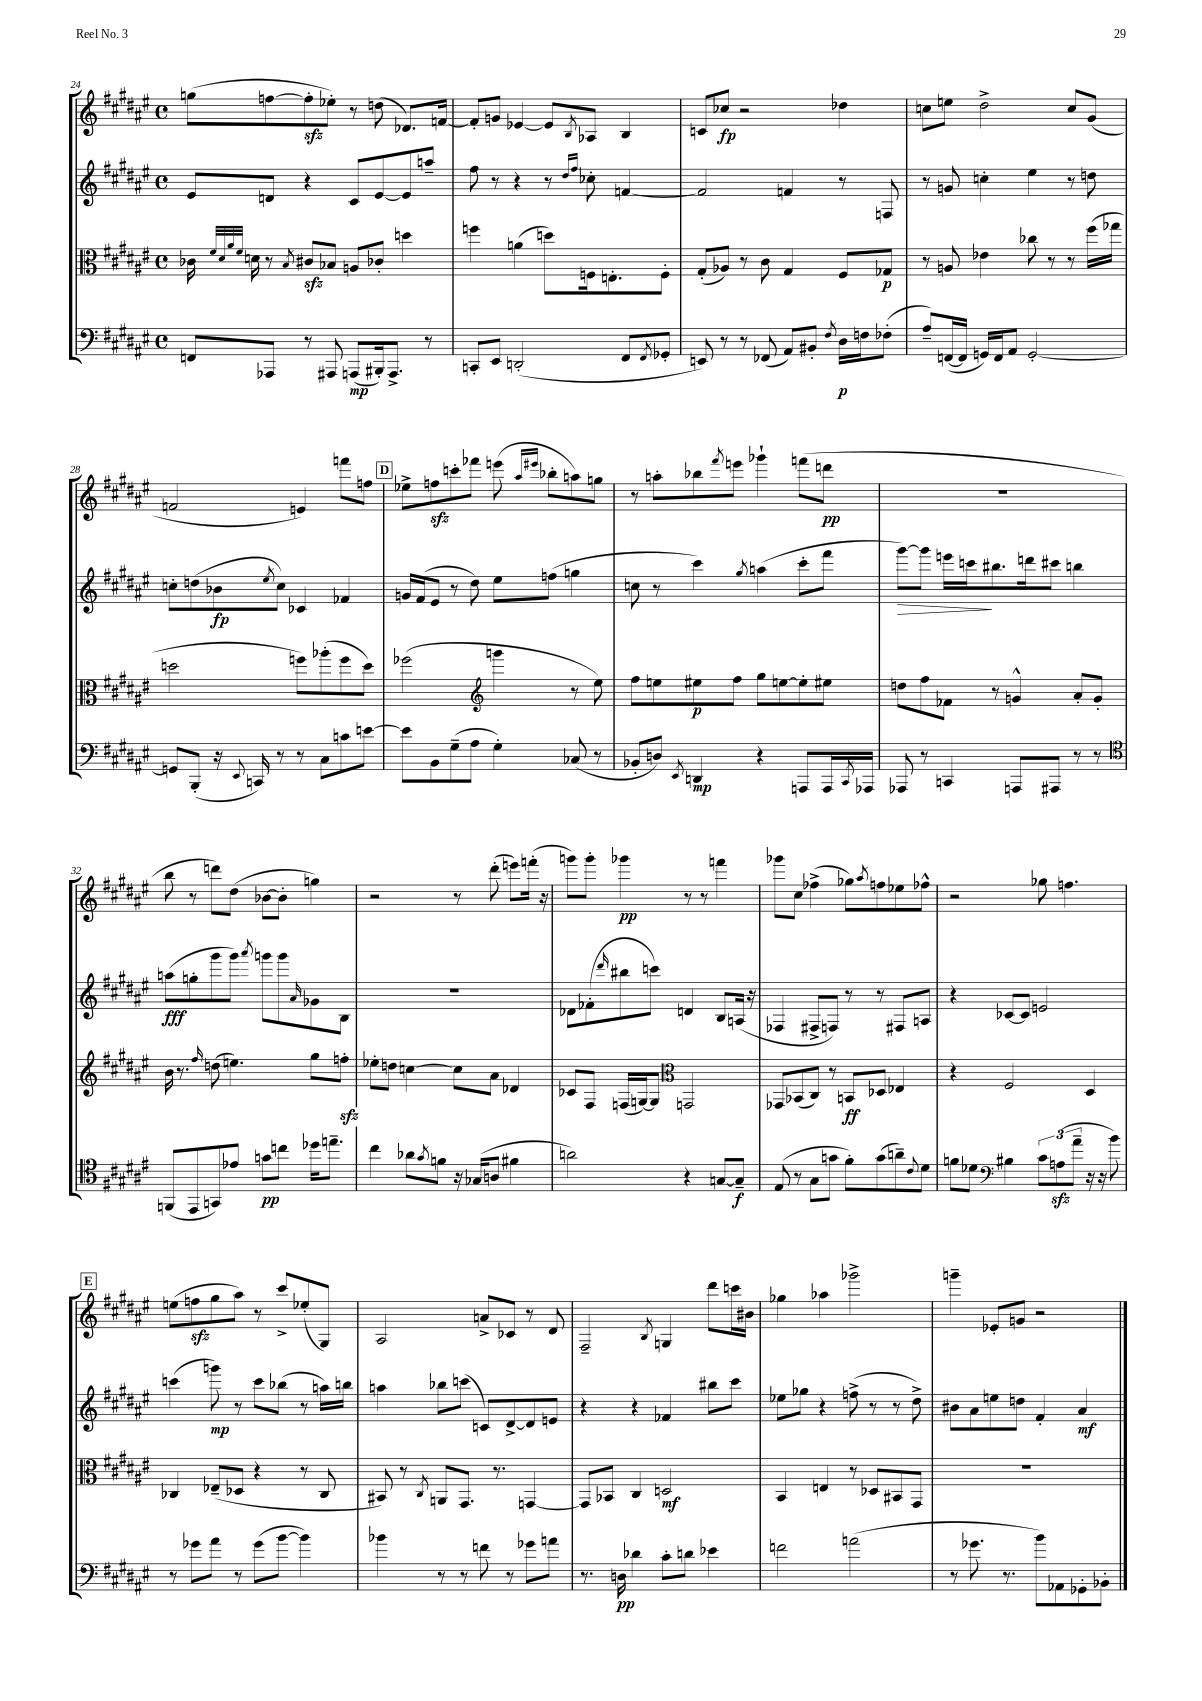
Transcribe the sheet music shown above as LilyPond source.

<<
\new StaffGroup <<
\new Staff = "s0" {
    \clef treble \key fis \major \defaultTimeSignature \time 4/4
    g''8( f''8~ f''8-.\sfz ees''8-.) r8 d''8( des'8.) f'16~ |
    f'8-. g'8 ees'4~ ees'8 \acciaccatura { b8 } aes8 b4 |
    c'8 ces''8\fp r2 des''4 |
    c''8 e''8 dis''2-> c''8 gis'8( |
    f'2 e'4) f'''8 f''8 |
    \mark \markup { \box "D" } ees''8-> f''8\sfz c'''8-. fes'''8 e'''8( \grace { ais''16 eis'''16 } bes''8-. a''8) g''8 |
    r8 a''8-. bes''8 \acciaccatura { fis'''8 } e'''8 ges'''4-! f'''8( d'''8\pp |
    R1 |
    b''8 r8 d'''8) dis''8( bes'8~ bes'8-. g''4) |
    r2 r8 dis'''8-.( e'''8) f'''16-.( r16 |
    g'''8) g'''8-. ges'''4\pp r8 r8 f'''4 |
    ges'''8 cis''8 fes''4->( ges''8) \acciaccatura { ais''8 } f''8 ees''8 fes''8-^ |
    r2 ges''8 f''4. |
    \mark \markup { \box "E" } e''8( f''8\sfz gis''8 ais''8) r8 cis'''8-> ees''8-.( gis8) |
    ais2 a'8-> ces'8 r8 dis'8 |
    fis2-- \acciaccatura { b8 } g4 dis'''8 c'''16 bis'16 |
    ges''4 aes''4 ges'''2-> |
    g'''4-- ees'8-. g'8 r2 \bar "|." |
}
\new Staff = "s1" {
    \clef treble \key fis \major \defaultTimeSignature \time 4/4
    eis'8 d'8 r4 cis'8 eis'8~ eis'8 a''8-- |
    fis''8 r8 r4 r8 \grace { dis''16 fis''16 } ces''8-. f'4~ |
    f'2 f'4 r8 f8 |
    r8 g'8 c''4-. eis''4 r8 d''8 |
    c''8-. d''8( bes'8\fp \acciaccatura { eis''8 } c''8) ces'4 fes'4 |
    \mark \markup { \box "D" } g'16 fis'16( eis'8 r8 dis''8) eis''8 f''8( g''4 |
    c''8 r8 cis'''4) \acciaccatura { gis''8 } a''4( cis'''8-. fis'''8 |
    gis'''8~\>) gis'''8 e'''16 c'''16\! bis''8. d'''16 cis'''8 b''4 |
    a''8\fff( g''8-. gis'''8 gis'''8) \acciaccatura { ais'''8 } g'''8 g'''8 \grace { ais'16 } ges'8 b8 |
    R1 |
    des'8 fes'8-.( \grace { dis'''16 } bis''8 c'''8) d'4 b8 a16( r16 |
    fes4 fis8-> f8) r8 r8 fis8 a8 |
    r4 ces'8~ ces'8 e'2 |
    \mark \markup { \box "E" } c'''4( g'''8\mp) r8 c'''8 bes''8( r8 a''16) b''16 |
    a''4 bes''8 c'''8( c'8) dis'8~-> dis'8 e'8 |
    r4 r4 fes'4 bis''8 cis'''8 |
    ees''8 ges''8 r4 f''8->( r8 r8 dis''8->) |
    bis'8 ais'8 e''8 d''8 fis'4-. ais'4\mf \bar "|." |
}
\new Staff = "s2" {
    \clef alto \key fis \major \defaultTimeSignature \time 4/4
    ces'16 \grace { fis'32 dis'32 ais'32 fis'32 } d'16 r8 \acciaccatura { b8 } cis'8\sfz bes8 a8 ces'8-. d''4 |
    f''4 a'4( d''8) f16 e8.-. f8-. |
    gis8-.( aes8) r8 cis'8 gis4 fis8 ges8\p |
    r8 a8 ees'4 ces''8 r8 r8 fis''16( ges''16 |
    d''2 f''8) aes''8-.( f''8 d''8) |
    \mark \markup { \box "D" } fes''2( \clef treble g'''4 r8 eis''8) |
    fis''8 e''8 eis''8\p fis''8 gis''8 e''8~ e''8-. eis''8 |
    d''8 fis''8 fes'8 r8 g'4-^ ais'8-. g'8-. |
    b'16 r8. \grace { fis''16 } d''8( e''4.) gis''8 f''8-.\sfz |
    ees''8-. d''8 c''4~ c''8 ais'8 des'4 |
    ces'8 fis8 f16( g16~) g8 \clef alto g,2 |
    ges,8 bes,8( cis8) r8 b,8\ff des8 ees4 |
    r4 fis2 dis4 |
    \mark \markup { \box "E" } ces4 ees8--( des8 r4 r8 ces8 |
    bis,8) r8 \acciaccatura { cis8 } a,8 gis,8. r8. g,4~ |
    g,8 bes,8 cis4 d2\mf |
    b,4 e4 r8 des8 bis,8 gis,8 |
    R1 \bar "|." |
}
\new Staff = "s3" {
    \clef bass \key fis \major \defaultTimeSignature \time 4/4
    f,8 aes,,8 r8 ais,,8 a,,8\mp( bis,,16-.) a,,8.-> r8 |
    c,8-. eis,8 d,2-.( fis,8 \acciaccatura { fis,8 } ges,8-. |
    e,8) r8 r8 fes,8( ais,8) bis,8-. \acciaccatura { fis8 } dis16\p f16 fes8-.( |
    ais8--) f,16~( f,16 g,16) f,16 ais,8 g,2~-. |
    g,8 b,,8-.( r16 \appoggiatura { eis,8 } c,16) r8 r8 cis8 c'8 e'8~ |
    \mark \markup { \box "D" } e'8 b,8 gis8--( ais8 gis4-.) ces8( r8 |
    bes,8-. d8) \acciaccatura { eis,8 } d,4\mp r4 a,,8 a,,16 \acciaccatura { cis,8 } aes,,16 |
    aes,,8 r8 c,4 a,,8 ais,,8 r8 r8 |
    \clef tenor f,8( eis,8 g,8) ees'8 g'8\pp c''8 des''16 e''8.-- |
    cis''4 aes'8 \acciaccatura { gis'8 } f'8 r16 ges16( a8 fis'4 |
    a'2) r4 g8~ g8--\f |
    eis8( r8 gis8 g'8 fis'8-.) g'8( a'8--) \appoggiatura { cis'8 } dis'8 |
    f'8 des'8 \clef bass bis4 \tuplet 3/2 { cis'8 a8\sfz( ais'8-- } r16 r16 b'8) |
    \mark \markup { \box "E" } r8 ges'8 ais'8 r8 ges'8( b'8~ b'4) |
    bes'4 r8 r8 f'8 r8 ges'8 a'8 |
    r8. d16\pp des'4 cis'8-. d'8 ees'4 |
    f'2 a'2( |
    r8 ges'8. r8. b'8) aes,8 ges,8-. bes,8-. \bar "|." |
}
>>
>>
\layout { \context { \Score currentBarNumber = #24 } }
